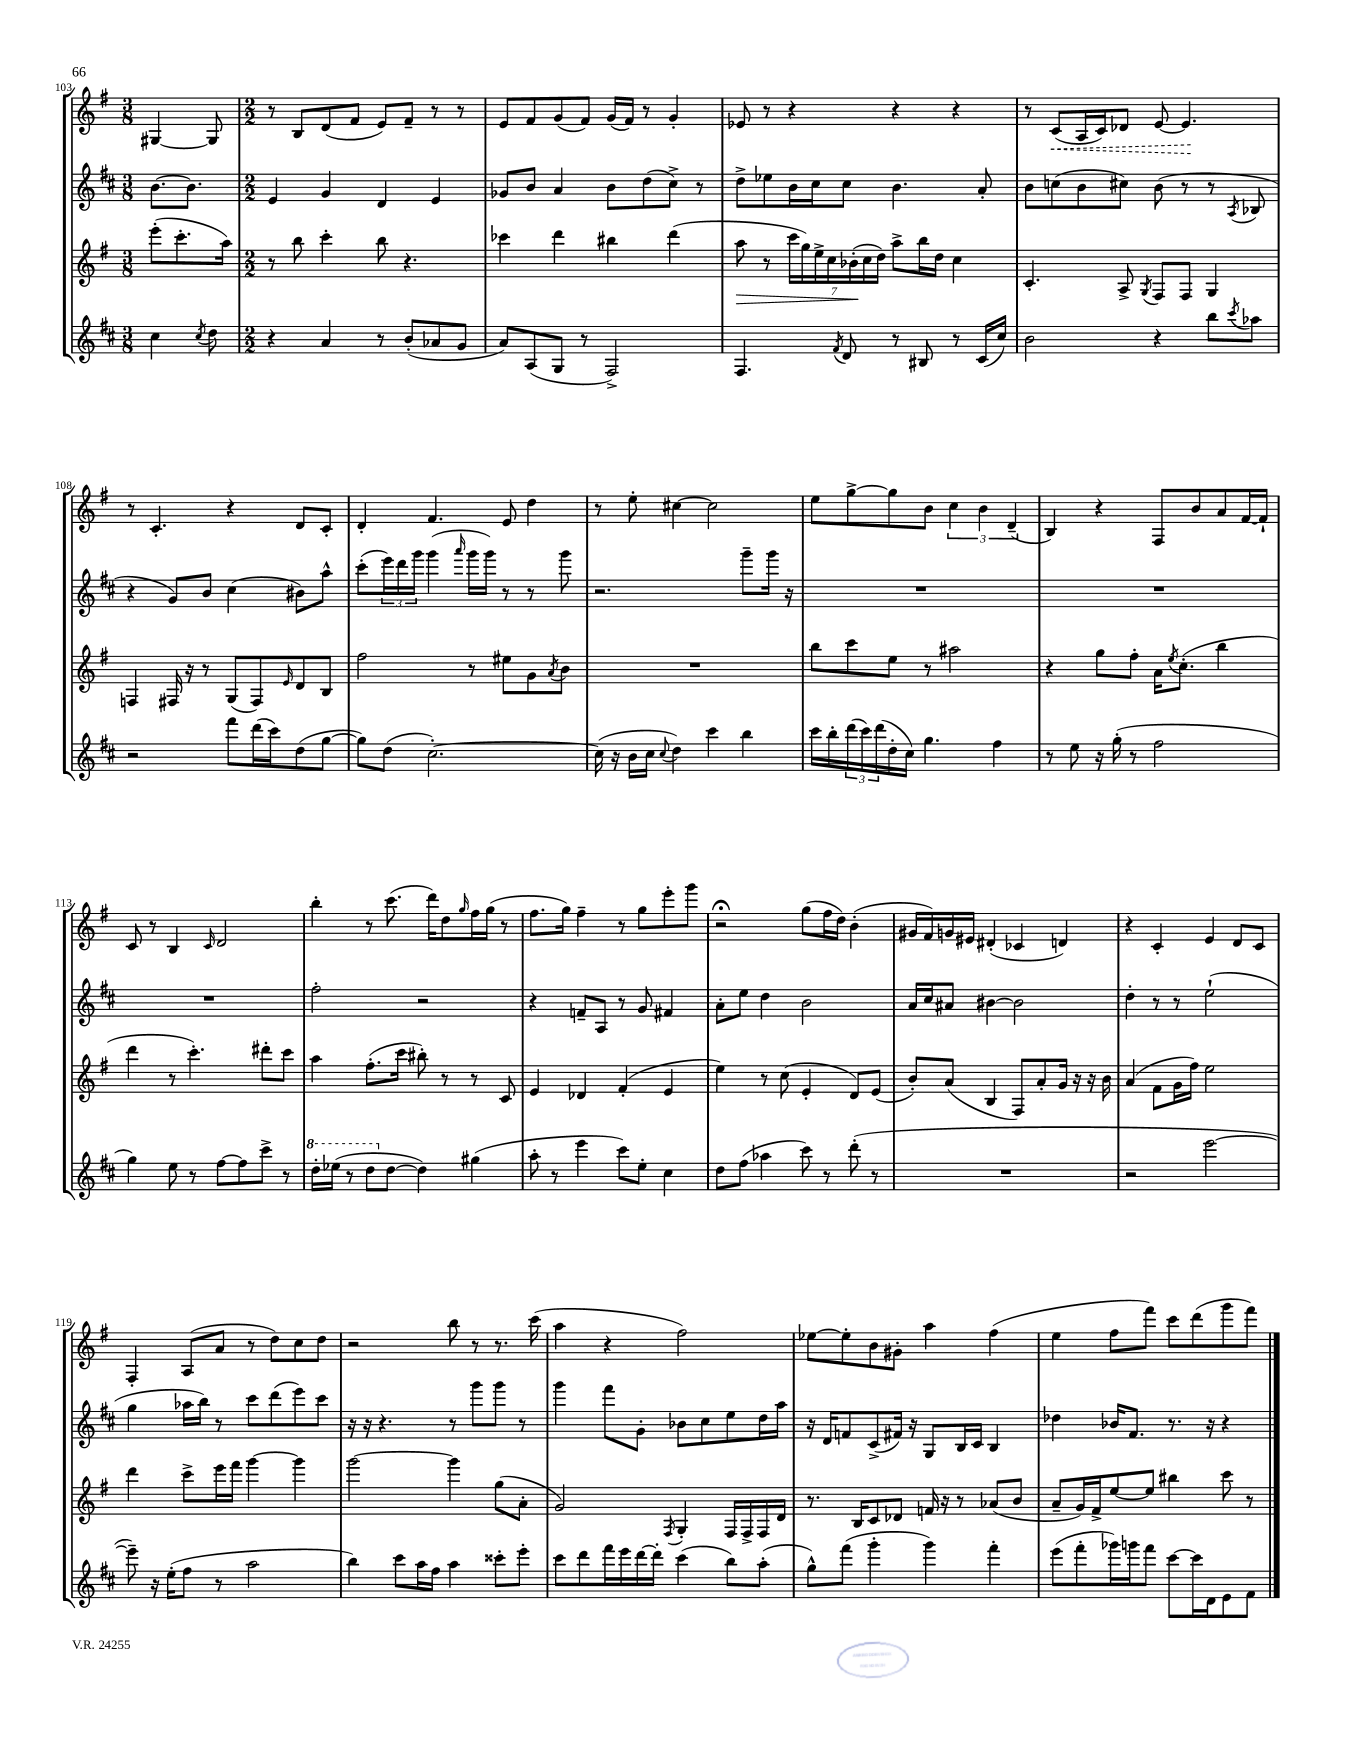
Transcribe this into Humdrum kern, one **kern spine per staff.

**kern	**kern	**kern	**kern
*staff4	*staff3	*staff2	*staff1
*clefG2	*clefG2	*clefG2	*clefG2
*k[f#c#]	*k[f#]	*k[f#c#]	*k[f#]
*M3/8	*M3/8	*M3/8	*M3/8
4cc#	(8eee'	[8.b	[4G#
.	8.ccc'	.	.
.	.	8.b]	.
8qcc#	.	.	.
8dd	.	.	8G#]
.	16aa)	.	.
=	=	=	=
*M2/2	*M2/2	*M2/2	*M2/2
4r	8r	4e	8r
.	8bb	.	8B
4a	4ccc'	4g	(8d
.	.	.	8f#
8r	8bb	4d	8e)
(8b'	4.r	.	8f#~
8a-	.	4e	8r
8g	.	.	8r
=	=	=	=
8a)	4ccc-	8g-	8e
(8A	.	8b	8f#
8G	4ddd	4a	(8g
8r	.	.	8f#)
2F#^)	4bb#	8b	(16g
.	.	.	16f#)
.	.	(8dd	8r
.	(4ddd	8cc#^)	4g'
.	.	8r	.
=	=	=	=
4.F#	8aa	8dd^	8e-
.	8r	8ee-	8r
.	28ccc	16b	4r
.	28gg)	.	.
.	.	16cc#	.
.	28ee^	.	.
.	28cc	.	.
8qf#	.	.	.
8d	.	8cc#	.
.	(28b-'	.	.
.	28cc	.	.
.	28dd)	.	.
8r	8aa^	4.b	4r
8B#	16bb	.	.
.	16dd	.	.
8r	4cc	.	4r
(16c#	.	8a'	.
16cc#)	.	.	.
=	=	=	=
2b	4.c'	8b	8r
.	.	(8cc	(8c
.	.	8b	16A
.	.	.	16c)
.	8A^	8cc#)	8d-
.	8qG	.	.
4r	8F#	(8b	[8e
.	8F#	8r	4.e]
8bb	4G	8r	.
8qccc#	.	8qA	.
8aa-	.	8B-	.
=	=	=	=
2r	4F	4r	8r
.	.	.	4.c'
.	16F#	8g)	.
.	16r	.	.
.	8r	8b	.
8fff#	(8G	(4cc#	4r
(16ddd	8F#)	.	.
16ccc#)	.	.	.
.	16qqe	.	.
(8dd	8d	8b#)	8d
[8gg	8B	8aa^^	8c'
=	=	=	=
8gg])	2ff#	(8ccc#'	4d'
(8dd	.	24eee)	.
.	.	24ddd	.
.	.	24ggg	.
[2.cc#')	.	(4ggg	4.f#
.	.	16qqaaa	.
.	8r	16ggg	.
.	.	16ggg)	.
.	8ee#	8r	8e
.	8g	8r	4dd
.	8qa	.	.
.	8b	8ggg	.
=	=	=	=
(16cc#]	1r	2.r	8r
16r	.	.	.
16b	.	.	8ee'
16cc#	.	.	.
8qqcc#	.	.	.
4dd)	.	.	[4cc#
4ccc#	.	.	2cc#]
4bb	.	8ggg~	.
.	.	16ggg	.
.	.	16r	.
=	=	=	=
16ccc#	8bb	1r	8ee
16bb'	.	.	.
(24ddd	8ccc	.	[8gg^
24ccc#)	.	.	.
(24ddd	.	.	.
16dd'	8ee	.	8gg]
16cc#)	.	.	.
4.gg	8r	.	8b
.	2aa#	.	6cc
.	.	.	6b
4ff#	.	.	.
.	.	.	(6d~
=	=	=	=
8r	4r	1r	4B)
8ee	.	.	.
16r	8gg	.	4r
(16gg'	.	.	.
8r	8ff#'	.	.
2ff#	16a	.	8F#
.	8qee	.	.
.	(8.cc'	.	.
.	.	.	8b
.	4bb	.	8a
.	.	.	[16f#
.	.	.	16f#`]
=	=	=	=
4gg)	4ddd	1r	8c
.	.	.	8r
8ee	8r	.	4B
8r	4.ccc')	.	.
.	.	.	16qqc
[8ff#	.	.	2d
8ff#]	.	.	.
8ccc#^	8ddd#'	.	.
8r	8ccc	.	.
=	=	=	=
16ddd'	4aa	2ff#'	4bb'
(16eee-	.	.	.
8r	.	.	.
8ddd	(8.ff#'	.	8r
[8dd	.	.	(8.ccc
.	16ccc	.	.
4dd])	8bb#')	2r	.
.	.	.	16ddd)
.	8r	.	8dd
.	.	.	16qqgg
(4gg#	8r	.	16ff#
.	.	.	(16gg
.	8c	.	8r
=	=	=	=
8aa'	4e	4r	8.ff#
8r	.	.	.
.	.	.	16gg)
4eee	4d-	8f~	4ff#~
.	.	8A	.
8ccc#)	(4f#'	8r	8r
8ee'	.	8g	8gg
4cc#	4e	4f#	8eee'
.	.	.	8ggg
=	=	=	=
8dd	4ee)	8a'	2r;
(8ff#	.	8ee	.
4aa-	8r	4dd	.
.	(8cc	.	.
8ccc#)	4e'	2b	(8gg
8r	.	.	16ff#
.	.	.	16dd)
(8ddd'	8d)	.	(4b'
8r	(8e	.	.
=	=	=	=
1r	8b')	16a	16g#
.	.	16cc#	16f#)
.	(8a	8a#	16g
.	.	.	16e#
.	4B	[4b#	(4d#'
.	8F#)	2b#]	4c-
.	8a'	.	.
.	16g	.	4d)
.	16r	.	.
.	16r	.	.
.	16b	.	.
=	=	=	=
2r	(4a	4dd'	4r
.	8f#	8r	4c'
.	16g	8r	.
.	16ff#)	.	.
[2eee	2ee	(2ee`	4e
.	.	.	8d
.	.	.	8c
=	=	=	=
8eee~])	4ddd	4gg	4F#'
16r	.	.	.
(16ee'	.	.	.
8ff#	8ccc^	16aa-	(8A
.	.	16bb)	.
8r	16eee	8r	8a
.	16fff#	.	.
2aa	[4ggg	8ccc#	8r
.	.	(8ddd	8dd)
.	4ggg]	8eee)	8cc
.	.	8ccc#	8dd
=	=	=	=
4bb)	[2ggg	16r	2r
.	.	16r	.
.	.	4.r	.
8ccc#	.	.	.
16aa	.	.	.
16ff#	.	.	.
4aa	4ggg]	8r	8bb
.	.	8ggg	8r
8ccc##'	(8gg	8ggg	8.r
8eee'	8a'	8r	.
.	.	.	(16ccc
=	=	=	=
8ccc#	2g)	4ggg	4aa
8ddd	.	.	.
16fff#	.	8fff#	4r
16eee	.	.	.
[16ddd	.	8g'	.
16ddd']	.	.	.
.	8qF#	.	.
(4ccc#	4G'	8b-	2ff#)
.	.	8cc#	.
8bb)	16F#	8ee	.
.	16F#^	.	.
(8aa'	16F#	16dd	.
.	16d	16aa	.
=	=	=	=
8gg^^)	8.r	16r	[8ee-
.	.	16d	.
(8fff#	.	8f	8ee-']
.	16B	.	.
4ggg'	8c	(8c#^	8b
.	8d-	16f#)	8g#'
.	.	16r	.
4ggg)	16f	8G	4aa
.	16r	.	.
.	8r	16B	.
.	.	16c#	.
4fff#'	(8a-	4B	(4ff#
.	8b	.	.
=	=	=	=
(8eee	8a~	4dd-	4ee
8fff#'	16g)	.	.
.	16f#^	.	.
16ggg-)	[8ee	16b-	8ff#
16ggg	.	8.f#	.
8fff#	8ee]	.	8fff#)
[8ccc#	4bb#	8.r	8ccc
16ccc#]	.	.	(8ddd
16d	.	16r	.
8e	8ccc	4r	8ggg
8f#	8r	.	8fff#)
==	==	==	==
*-	*-	*-	*-
